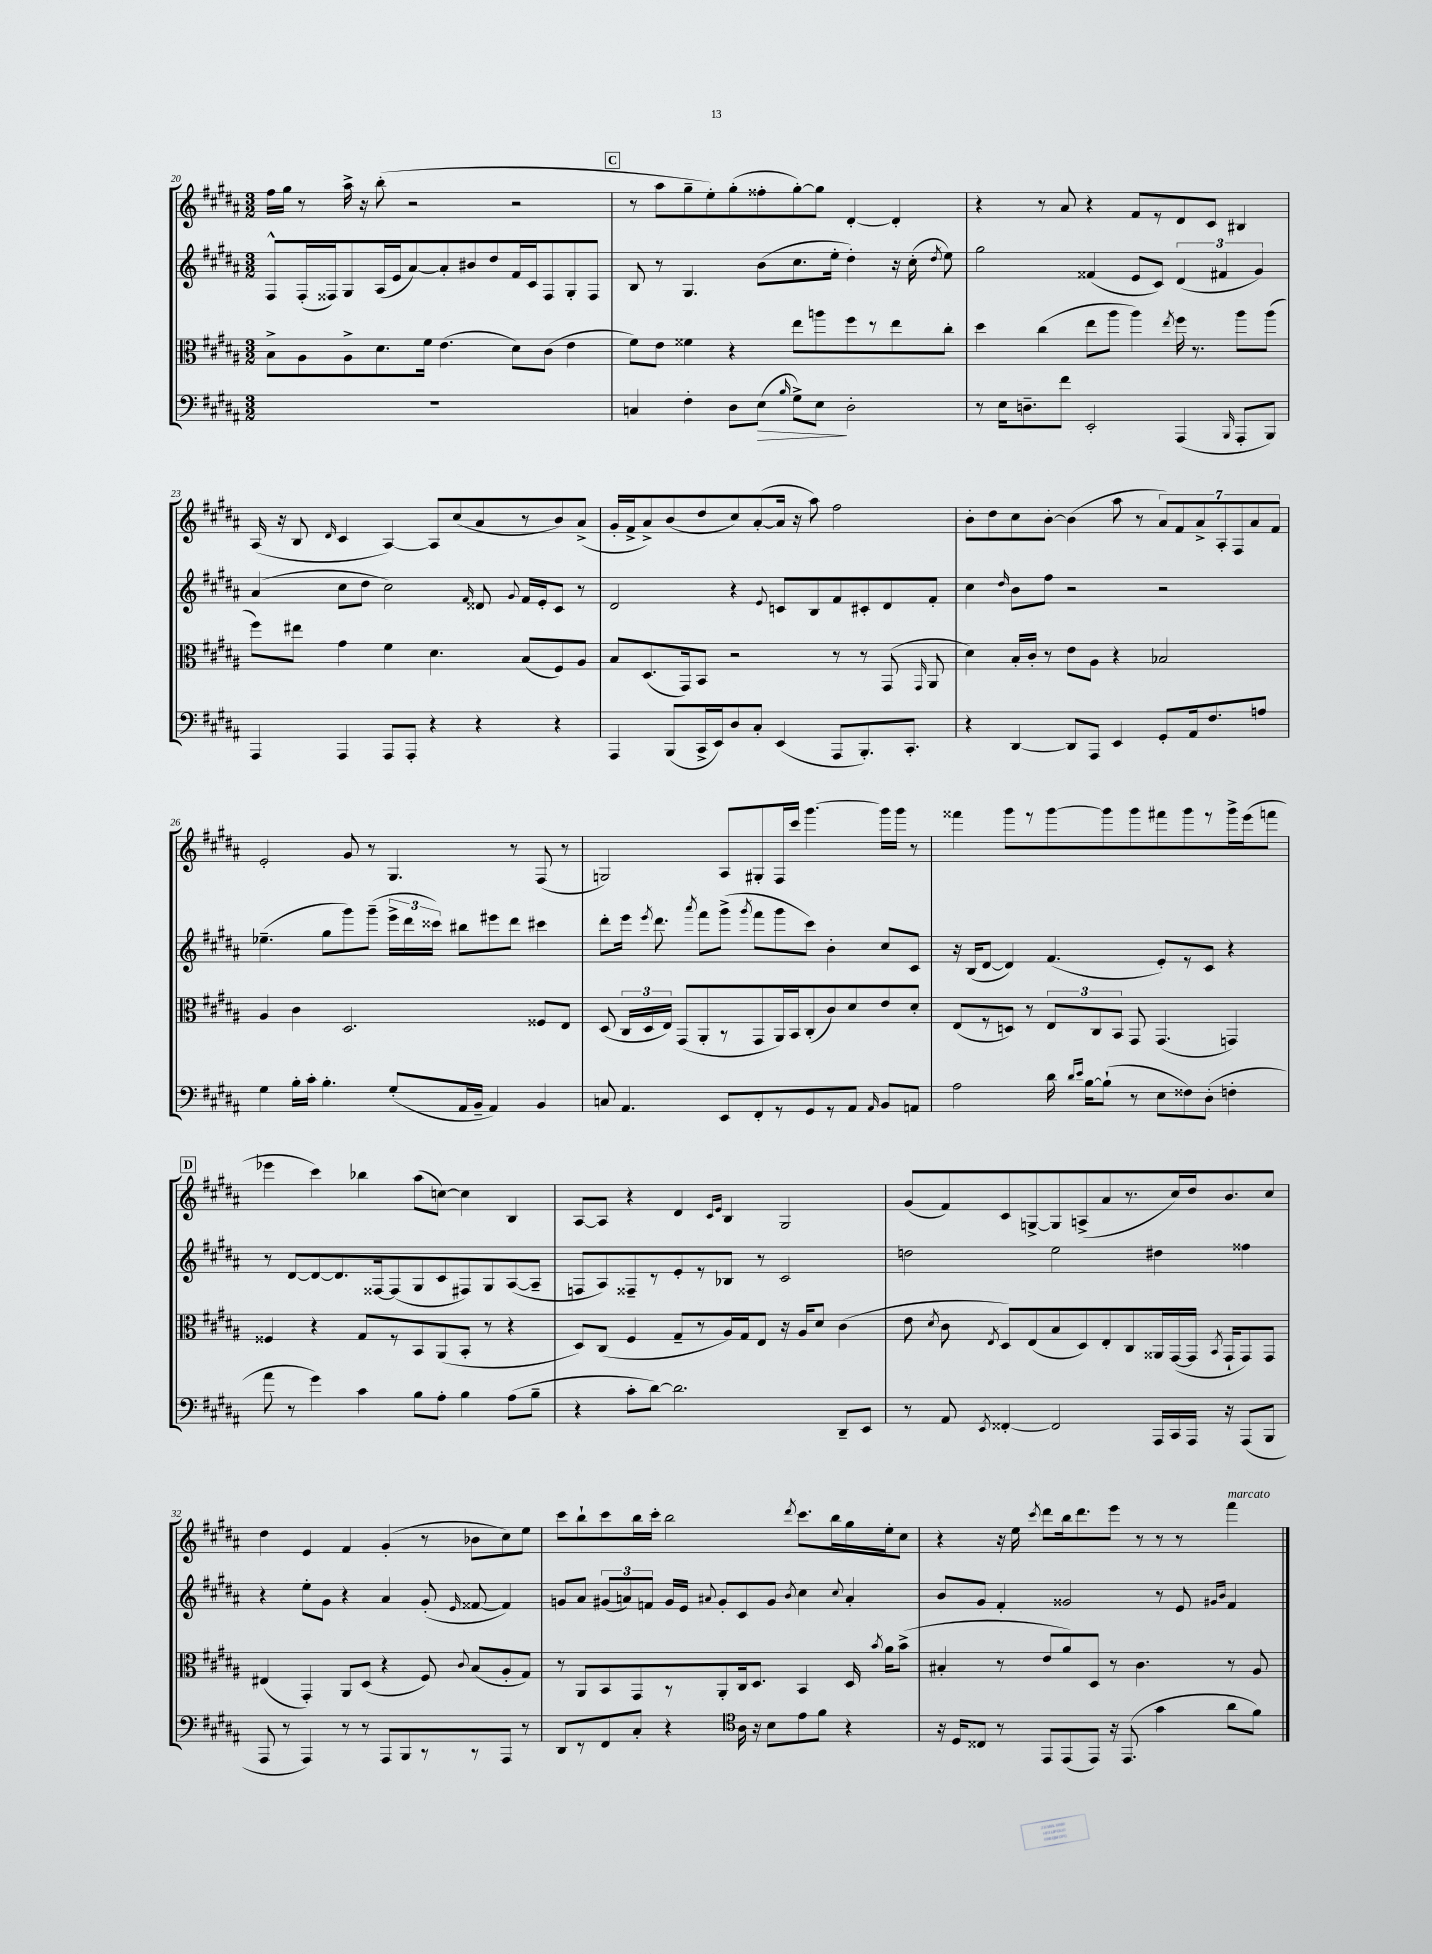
<<
\new StaffGroup <<
\new Staff = "s0" {
    \clef treble \key b \major \numericTimeSignature \time 3/2
    \autoBeamOff fis''16[ gis''16] r8 ais''16-> r16 b''8-.( r2 r2 |
    \mark \markup { \box "C" } r8 ais''8[ gis''8-- e''8-.) gis''8-.( fisis''8-. gis''8~-.) gis''8] dis'4~-. dis'4-. |
    r4 r8 ais'8 r4 fis'8[ r8 dis'8 cis'8] bis4 |
    ais16( r16 b8 \grace { dis'16 } cis'4 ais4~) ais8[ cis''8( ais'8 r8 b'8) ais'8]->( |
    gis'16[-. fis'16-> ais'8->) b'8( dis''8 cis''8) ais'8~-.( ais'16] r16 ais''8) fis''2 |
    b'8[-. dis''8 cis''8 b'8]~-. b'4( ais''8 r8 \tuplet 7/4 { ais'8[) fis'8 ais'8-> ais8-. fis8 ais'8 fis'8] } |
    e'2-. gis'8 r8 gis4. r8 fis8( r8 |
    g2) ais8[ gis8-. fis16 cis'''16] gis'''4.~ gis'''16[ gis'''16] r8 |
    fisis'''4 gis'''8[ r8 gis'''8~ gis'''8 gis'''8 fis'''8 gis'''8 r8 gis'''16-> e'''16( f'''8] |
    \mark \markup { \box "D" } ees'''4 cis'''4) bes''4 ais''8[( c''8]~) c''4 b4 |
    ais8[~ ais8] r4 dis'4 \grace { cis'16[ e'16] } b4 gis2 |
    gis'8[( fis'8) cis'8 g8~-> g8 a8->( ais'8 r8. cis''16) dis''16 b'8. cis''8] |
    dis''4 e'4 fis'4 gis'4-.( r8 bes'8[ cis''8) e''8] |
    cis'''8[ b''8-! cis'''8 b''16 cis'''16]-. b''2 \acciaccatura { dis'''8 } cis'''8.[ b''16 gis''16 e''16-. cis''8] |
    r4 r16 e''16 \acciaccatura { cis'''8 } dis'''8[ b''16 dis'''8. e'''8] r8 r8 r8 fis'''4^\markup { \italic "marcato" } \bar "|." |
}
\new Staff = "s1" {
    \clef treble \key b \major \numericTimeSignature \time 3/2
    \autoBeamOff fis8[-^ fis16-.( fisis16) gis8 ais16( e'16 ais'8~) ais'8-. bis'8 dis''8 fis'16 cis'16 fisis8 gis8-. fisis8] |
    \mark \markup { \box "C" } b8 r8 gis4. b'8[( cis''8. e''16]-. dis''4-.) r16 cis''16-.( \acciaccatura { dis''8 } e''8) |
    gis''2 fisis'4( e'8[ cis'8]) \tuplet 3/2 { dis'4( fis'4 gis'4) } |
    ais'4( cis''8[ dis''8] cis''2) \grace { fis'16 } disis'8 \appoggiatura { gis'8 } fis'16[ e'16-. cis'8] r8 |
    dis'2 r4 \appoggiatura { e'8 } c'8[ b8 fis'8 cis'8-. dis'8 fis'8]-. |
    cis''4 \grace { dis''16 } b'8[ fis''8] r2 r2 |
    ees''4.--( gis''8[ gis'''8) gis'''8]--( \tuplet 3/2 { e'''16[-> dis'''16 cisis'''16]) } bis''8[ eis'''8 dis'''8] cis'''4 |
    dis'''8[-. e'''16] \acciaccatura { e'''8 } dis'''8. \acciaccatura { ais'''8 } fis'''8[ gis'''8]->( \acciaccatura { gis'''8 } fis'''8[ gis'''8 cis'''8]) b'4-. cis''8[ cis'8] |
    r16 b16[( dis'8]~ dis'4) fis'4.( e'8[-.) r8 cis'8] r4 |
    \mark \markup { \box "D" } r8 dis'8[~ dis'8~ dis'8. fisis16~ fisis8( gis8 cis'8 fis8) gis8 ais8~( ais8]-- |
    f8[ ais8) fisis8-- r8 e'8-. r8 bes8] r8 cis'2 |
    d''2 e''2 dis''4 fisis''4 |
    r4 e''8[-. gis'8] r4 ais'4 gis'8-.( \grace { e'16 } fisis'8~ fisis'4) |
    g'8[ ais'8] \tuplet 3/2 { gis'8[( a'8) f'8] } gis'16[ e'16] \appoggiatura { ais'8 } gis'8[-. cis'8 gis'8] \acciaccatura { b'8 } cis''4 \appoggiatura { cis''8 } ais'4-. |
    b'8[ gis'8] fis'4-. gisis'2 r8 e'8 \grace { gis'16[ b'16] } fis'4 \bar "|." |
}
\new Staff = "s2" {
    \clef alto \key b \major \numericTimeSignature \time 3/2
    \autoBeamOff b8[-> ais8 ais8-> dis'8. fis'16] e'4.( dis'8[) cis'8]( e'4 |
    \mark \markup { \box "C" } fis'8[) e'8] fisis'4 r4 e''8[ a''8 fis''8 r8 e''8 cis''8]-. |
    dis''4 cis''4( e''8[ ais''8] ais''4) \acciaccatura { e''8 } fis''16 r8. ais''8[ ais''8]( |
    fis''8[) eis''8] gis'4 fis'4 dis'4. b8[( fis8) ais8] |
    b8[ dis8.( gis,16) b,8] r2 r8 r8 gis,8( \grace { gis,16 } ais,8 |
    dis'4) b16[-. cis'16]-. r8 e'8[ ais8] r4 bes2 |
    ais4 cis'4 dis2. fisis8[ e8] |
    dis8( \tuplet 3/2 { cis16[ dis16 e16]) } gis,8[( ais,8-. r8 gis,8 ais,16) b,16 cis8-.( cis'8) dis'8 e'8 dis'8]-. |
    e8[( r8 d8]) r8 \tuplet 3/2 { e8[ cis8 b,8] } gis,8 gis,4.( g,4) |
    \mark \markup { \box "D" } fisis4 r4 gis8[ r8 b,8 ais,8( b,8]-. r8 r4 |
    dis8[) cis8]( fis4 gis8[-- r8 ais16) gis16 e8] r16 ais16[ dis'8] cis'4( |
    e'8 \acciaccatura { dis'8 } cis'8 \acciaccatura { e8 } dis8[) e8( b8 dis8) e8-. cis8 aisis,16 gis,16~( gis,16] \acciaccatura { b,8 } gis,16[-! gis,8) gis,8] |
    eis4( gis,4-.) ais,8[ dis8]( r4 fis8) \appoggiatura { cis'8 } b8[( ais8-. gis8]) |
    r8 ais,8[ b,8 gis,8 r8 ais,8-. cis16 dis8.] b,4 dis16 \acciaccatura { b'8 } ais'16[ b'8]->( |
    bis4-. r8 e'8[ ais'8) dis8] r8 cis'4. r8 ais8 \bar "|." |
}
\new Staff = "s3" {
    \clef bass \key b \major \numericTimeSignature \time 3/2
    \autoBeamOff R1. |
    \mark \markup { \box "C" } c4 fis4-. dis8[ e8]\>( \grace { b16 } gis8[->) e8]\! dis2-. |
    r8 e16[ d8.-- fis'8] e,2-. ais,,4( \grace { b,,16 } ais,,8[-. b,,8]) |
    ais,,4 ais,,4 ais,,8[ ais,,8]-. r4 r4 r4 |
    ais,,4 b,,8[( cis,16-> e,16) dis8 cis8]-. e,4( ais,,8[ b,,8.-.) cis,8.]-. |
    r4 dis,4~ dis,8[ ais,,8] e,4 gis,8[-. ais,16 fis8. a8] |
    gis4 b16[-. cis'16]-. b4.-. gis8[-.( ais,16 b,16]-- ais,4) b,4 |
    c8 ais,4. e,8[ fis,8-. r8 gis,8 r8 ais,8] \grace { ais,16 } b,8[ a,8] |
    ais2 dis'16 \grace { dis'16[ e'16] } b16[~ b8]-!( r8 e8[ fisis8) dis8]-.( f4-. |
    \mark \markup { \box "D" } ais'8 r8 gis'4) cis'4 b8[ ais8]-. b4 ais8[( b8]-- |
    r4 cis'8[-. dis'8]~) dis'2. dis,8[-- e,8] |
    r8 ais,8 \acciaccatura { e,8 } fisis,4~-. fisis,2 ais,,16[ cis,16 ais,,16] r16 ais,,8[( b,,8] |
    ais,,8 r8 ais,,4) r8 r8 ais,,8[ b,,8 r8 r8 ais,,8] r8 |
    dis,8[ r8 fis,8 cis8]-. r4 \clef tenor ais16 r16 b8[ e'8 fis'8] r4 |
    r16 dis16[ cisis8] r8 e,8[ e,8( e,8]) r16 e,8.( gis'4 ais'8[ fis'8]) \bar "|." |
}
>>
>>
\layout { \context { \Score currentBarNumber = #20 } }
